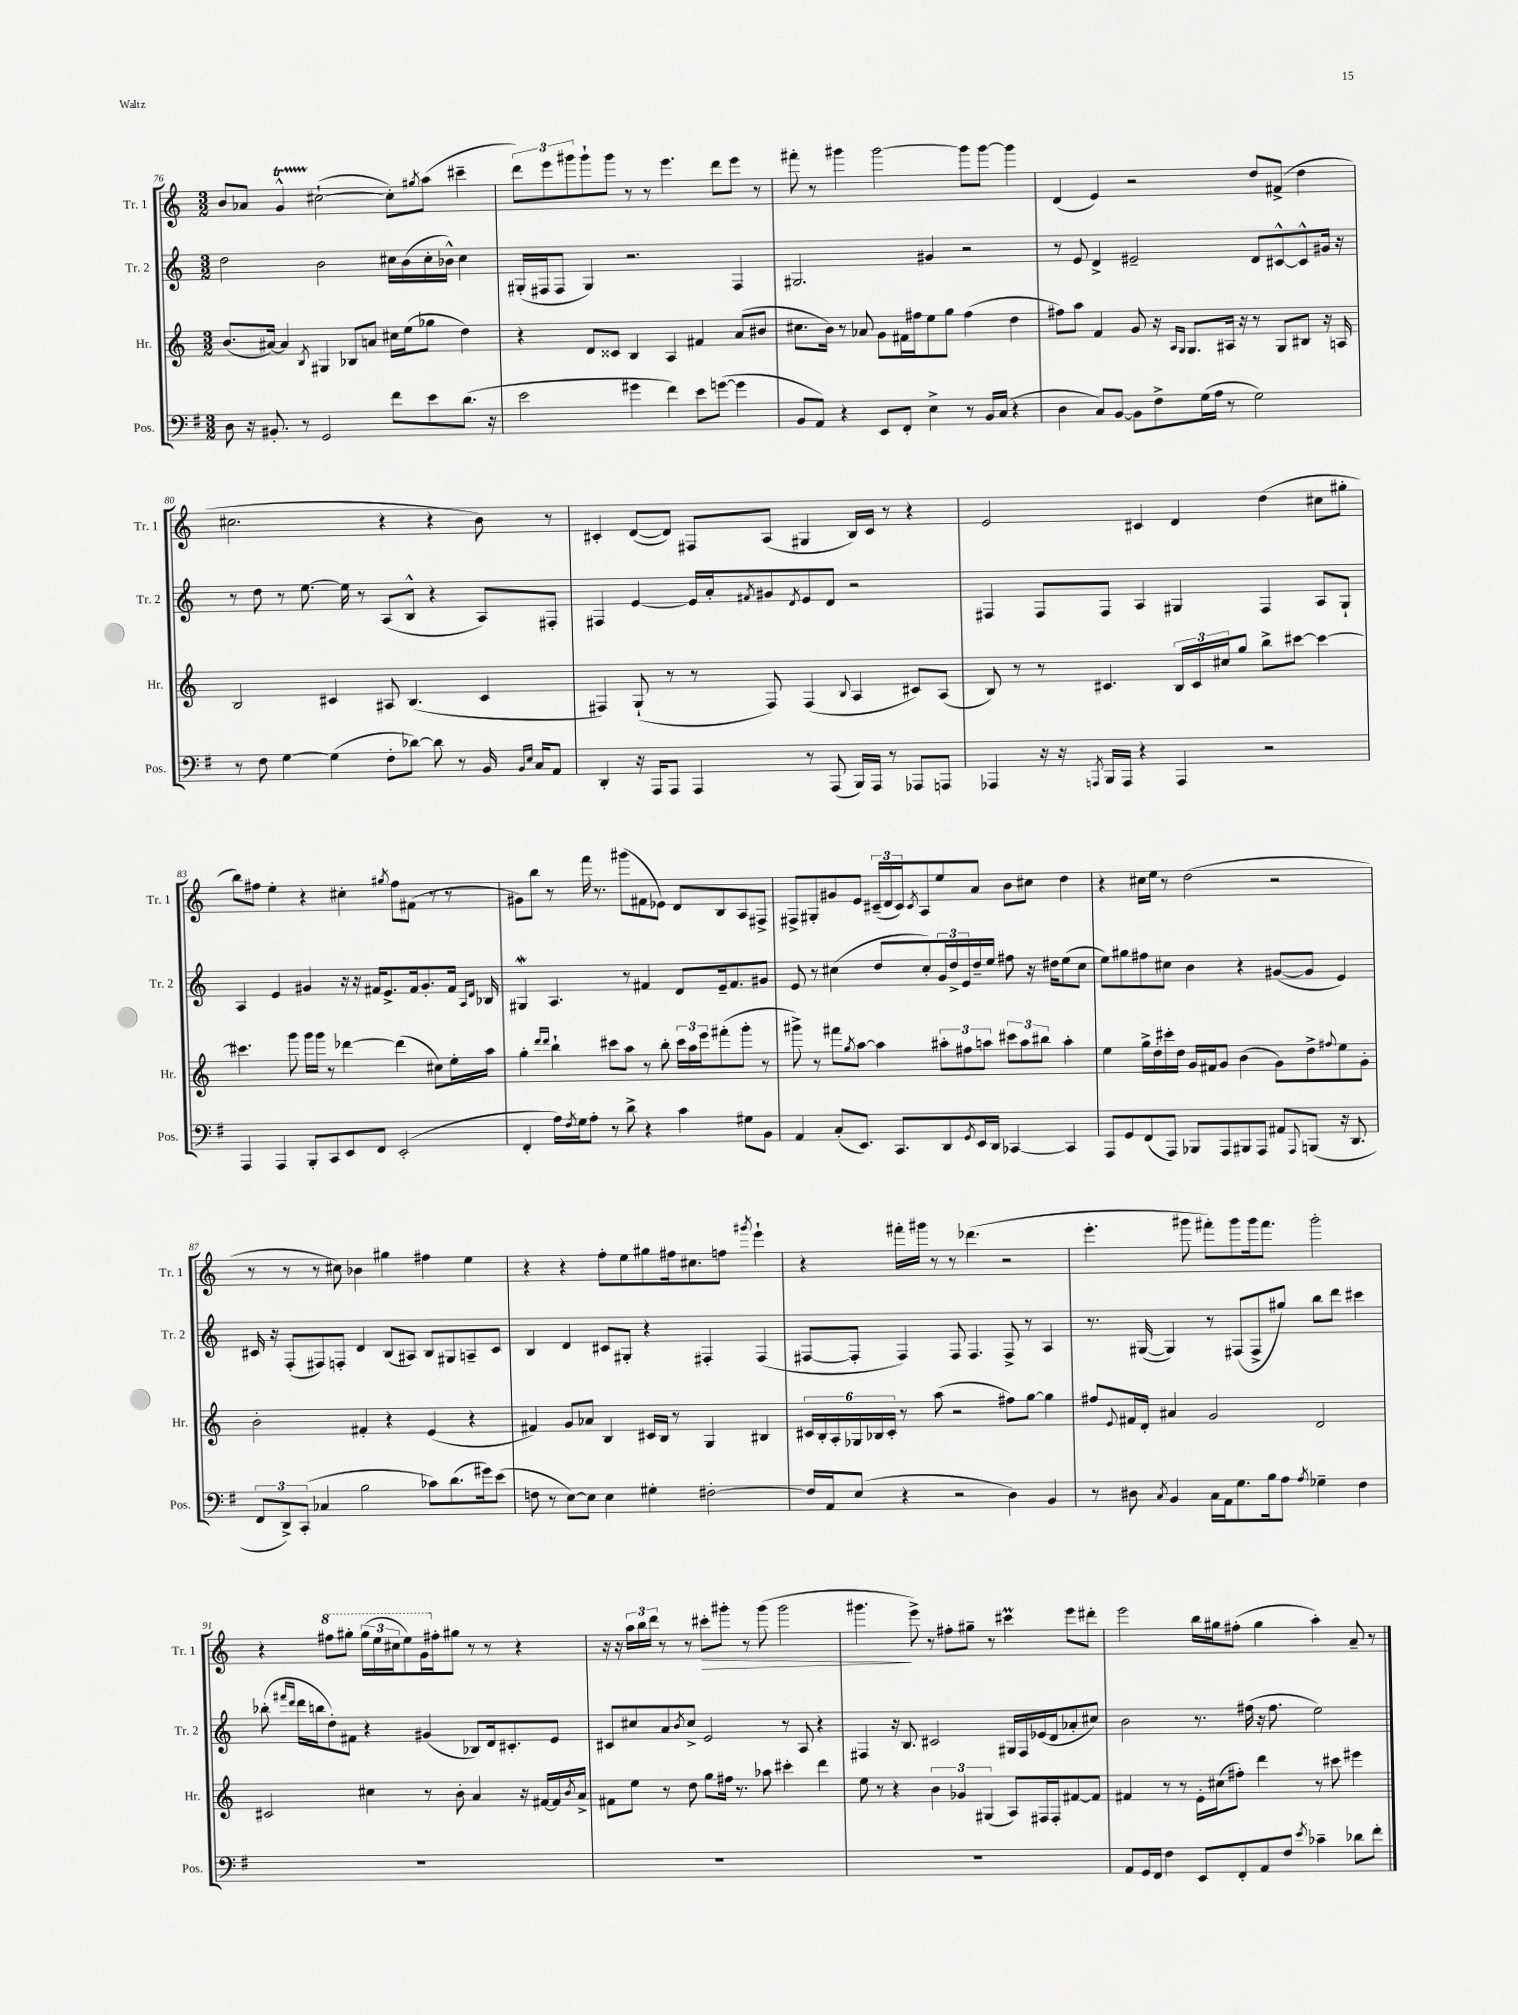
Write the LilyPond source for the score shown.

<<
\new StaffGroup <<
\new Staff = "s0" \with { instrumentName = "Tr. 1" shortInstrumentName = "Tr. 1" } {
    \clef treble \key c \major \numericTimeSignature \time 3/2
    b'8 aes'8 g'4-^\startTrillSpan cis''2~-!\stopTrillSpan( cis''8-.) \acciaccatura { gis''8 } a''8( cis'''4-- |
    \tuplet 3/2 { d'''8) e'''8 gis'''8 } gis'''8-! gis'''8 r8 r8 e'''4. d'''8 e'''8 r8 |
    fis'''8-. r8 gis'''4 gis'''2~ gis'''8 gis'''8~ gis'''4 |
    d'4( e'4) r2 d''8 fis'8->( d''4 |
    cis''2. r4 r4 b'8) r8 |
    cis'4-. d'8~( d'8) fis8 a8( gis4 b16) cis'16 r8 r4 |
    e'2 cis'4 d'4 d''4( cis''8 gis''8-. |
    b''8) fis''8 e''4-. r4 cis''4-. \acciaccatura { gis''8 } fis''8 fis'8( r8 r8 |
    gis'8) b''8 r8 f'''16 r8. gis'''8( fis'8 ees'8) d'8 b8 a8 fis8-> |
    fis8-> gis8-. gis'8 e'8 \tuplet 3/2 { cis'16--( d'16 cis'16) } \acciaccatura { cis'8 } a8 e''8 a'8 b'8 cis''8 d''4 |
    r4 cis''16 e''16 r8 d''2( r2 |
    r8 r8 r8 cis''8) bes'4 gis''4 fis''4 e''4 |
    r4 r4 f''8-. e''8 gis''8 fis''16 cis''8. f''8 \acciaccatura { gis'''8 } e'''4-! |
    r4 fis'''16-. gis'''16 r8 r8 des'''4.( r2 |
    e'''4.-. gis'''8 fis'''8-.) gis'''8 gis'''16 fis'''8. gis'''2-. |
    r4 \ottava #1 fis'''8 gis'''8-. \tuplet 3/2 { gis'''16( e'''16 cis'''16 } e'''8) g''16 \ottava #0 fis''16-. gis''8 r8 r8 r4 |
    r16 r16 \tuplet 3/2 { a''16 b''16 d'''16 } r8 r8 cis'''8-.\> gis'''8-. r8 gis'''8( gis'''2 |
    gis'''4.\! e'''8->) r8 fis''8-. gis''8-- r8 cis'''4\prall e'''8 dis'''8-. |
    e'''2 b''16 gis''16 fis''8-.( gis''4 a''4-.) a'8-- r8 \bar "|." |
}
\new Staff = "s1" \with { instrumentName = "Tr. 2" shortInstrumentName = "Tr. 2" } {
    \clef treble \key c \major \numericTimeSignature \time 3/2
    d''2 b'2 cis''16 b'16( cis''16-. bes'16-^) cis''4 |
    gis16-.( fis16 fis8 gis4) r2. fis4 |
    gis2. gis'4 r2 |
    r8 e'8 d'4-> eis'2-- d'8 cis'8~-^ cis'8-^ gis'16 r16 |
    r8 d''8 r8 e''8.~ e''16 r8 a8( b8-^ r4 a8) fis8-. |
    fis4 e'4~ e'16 a'16-. \acciaccatura { fis'8 } gis'8 \acciaccatura { d'8 } e'8 d'8 r2 |
    fis4 fis8 fis8 a4 gis4 fis4 a8 gis8-! |
    a4 e'4 gis'4 r16 r16 fis'16 e'8.-> fis'16 gis'8.-. fis'16 \grace { a16 d'16 } bes16 |
    gis4\mordent a4. r8 fis'4 d'8 e'16-- fis'8. gis'8 |
    e'8 r8 cis''4( d''8 cis''8-.) \tuplet 3/2 { g'16 d''16-> e'16 } d''16-- e''16 fis''8 r16 dis''16 e''8( cis''8 |
    e''8) gis''8 fis''8 cis''8 b'4 r4 gis'8~( gis'8 e'4) |
    cis'16 r16 f8-.( fis8) f8-. d'4 b8( ais8) b8 gis8 a8-- cis'8 |
    b4 d'4 cis'8 gis8-. r4 fis4-. fis4( |
    fis8~ fis8-. fis4) fis8 fis4. fis8-> r8 a4 |
    r8. gis16~( gis4) r8 fis8( fis8-> gis''8) b''8 d'''8 cis'''4 |
    bes''8-.( \grace { fis'''16 d'''16 } d'''16 b''16 d''8-.) fis'8 r4 gis'4( bes8) d'16 cis'8.-. e'8 |
    cis'8 cis''8 a'8 \acciaccatura { b'8 } cis''8-> e'2 r8 a8 r4 |
    fis4 r16 b8. cis'2 gis16 fis16 ees'16( d'16 aes'8-. cis''8) |
    b'2 r8. fis''16( r16 fis''8. e''2) \bar "|." |
}
\new Staff = "s2" \with { instrumentName = "Hr." shortInstrumentName = "Hr." } {
    \clef treble \key c \major \numericTimeSignature \time 3/2
    b'8.( ais'16~) ais'4 \acciaccatura { b8 } gis4 bes8 a'8 cis''16 e''16( ges''8 d''4) |
    r4 d'8 cisis'8 b4 a4 fis'4 a'8( bis'8 |
    cis''8. b'16) r8 aes'8 g'8 fis'16 fis''16 e''8 g''8 fis''4( d''4 |
    fis''8) a''8 f'4 g'8 r16 \grace { a16 g16 } g8. ais16 r16 r8 g8 bis8 r16 a16 |
    b2 cis'4 ais8 b4.( cis'4 |
    fis4) g8-!( r8 r8 fis8) fis4( \appoggiatura { b8 } a4 cis'8) a8( |
    b8) r8 r8 cis'4. \tuplet 3/2 { b16 cis'16 cis''16 } g''8 b''8-> cis'''8~ cis'''4~ |
    cis'''4. g'''8 g'''16 g'''16 r8 des'''4~ des'''4( cis''8) e''16-. a''16 |
    g''4-. \grace { d'''16 d'''16 } b''4-! cis'''8 a''8 r8 b''8-. \tuplet 3/2 { cis'''16 a''16 e'''16 } fis'''8-.( g'''8-. r8 |
    gis'''8->) r8 fis'''8 \acciaccatura { g''8 } a''8~ a''4 \tuplet 3/2 { ais''8-. fis''8 a''8 } \tuplet 3/2 { cis'''8 a''8 bis''8 } a''4-. |
    e''4 g''16-> d''16-. cis'''16-. d''16 g'16 fis'16 g'8 b'4( g'8) d''8-> \appoggiatura { fis''8 } e''8 g'8-. |
    b'2-. fis'4-. r4 e'4( r4 |
    fis'4) g'8 aes'8 b4 cis'16 b16 r8 g4 bis4 |
    \tuplet 6/4 { cis'16 b16-. a16-. ges16 bes16 cis'16-. } r8 a''8( r2 fis''8) g''8~ g''4 |
    fis''8 \appoggiatura { e'8 } fis'16 d'16-. ais'4 g'2 d'2 |
    cis'2 cis''4 r8 b'8-. a'4 r16 fis'16~ fis'16 \acciaccatura { b'8 } a'16-> |
    fis'8 e''8 r8 d''8 g''8 fis''16 r8. aes''8 cis'''4-. d'''4 |
    e''8 r8 r4 \tuplet 3/2 { b'4 ges'4 gis4( } a8) fis16 fis16-. fis'8~ fis'8 |
    fis'4 r8 r8 e'16-. cis''16( fis''8-.) d'''4 r8 cis'''8 eis'''4 \bar "|." |
}
\new Staff = "s3" \with { instrumentName = "Pos." shortInstrumentName = "Pos." } {
    \clef bass \key g \major \numericTimeSignature \time 3/2
    d8 r16 bis,8.-. r8 g,2 fis'8 e'8 d'8.( r16 |
    e'2 gis'4 fis'4) e'8 g'8~( g'4 |
    b,8 a,8) r4 e,8 fis,8-. e4-> r8 b,16 c16( r4 |
    d4 c8) b,8~ b,8 fis8-> g16( a16 r8 g2) |
    r8 fis8 g4~ g4( fis8-. des'8~) des'8 r8 b,16 \grace { b,16 e16 } c16 a,8 |
    d,4-. r16 a,,16 a,,8 a,,4 r8 a,,8( b,,16) a,,16 r8 aes,,8 a,,8 |
    aes,,4 r16 r16 \acciaccatura { a,,8 } b,,16 a,,16 r4 a,,4 r2 |
    a,,4 a,,4 b,,8-. c,8 e,8 fis,8 e,2-.( |
    fis,4-. a16) \acciaccatura { fis8 } g16 a8-. r8 d'8-> r4 c'4 gis8 b,8 |
    a,4 c8-.( e,8.) c,8. d,8 \acciaccatura { g,8 } e,16 d,16 ces,4~ ces,4 |
    a,,8 g,8 fis,8( a,,8) bes,,8 a,,8 bis,,8 a,,8 ais,8 \appoggiatura { a,,8 } b,,8( r16 d,8. |
    \tuplet 3/2 { fis,8 d,8->) c,8-.( } ces4 b2 ces'8) d'8.( gis'16) e'8( |
    f8 r8 e8~) e8 e4 gis4-. fis2~-. |
    fis16 a,16 e8( r4 r2 d4) b,4 |
    r8 dis8 \acciaccatura { c8 } b,4 c16 a,16 g8. b16 a8 \acciaccatura { a8 } ges4-- fis4 |
    R1. |
    R1. |
    R1. |
    a,8 g,16 fis,16 fis4 e,8 fis,8-. a,8 fis8 \acciaccatura { e'8 } ces'4-- des'8 fis'8-. \bar "|." |
}
>>
>>
\layout { \context { \Score currentBarNumber = #76 } }
